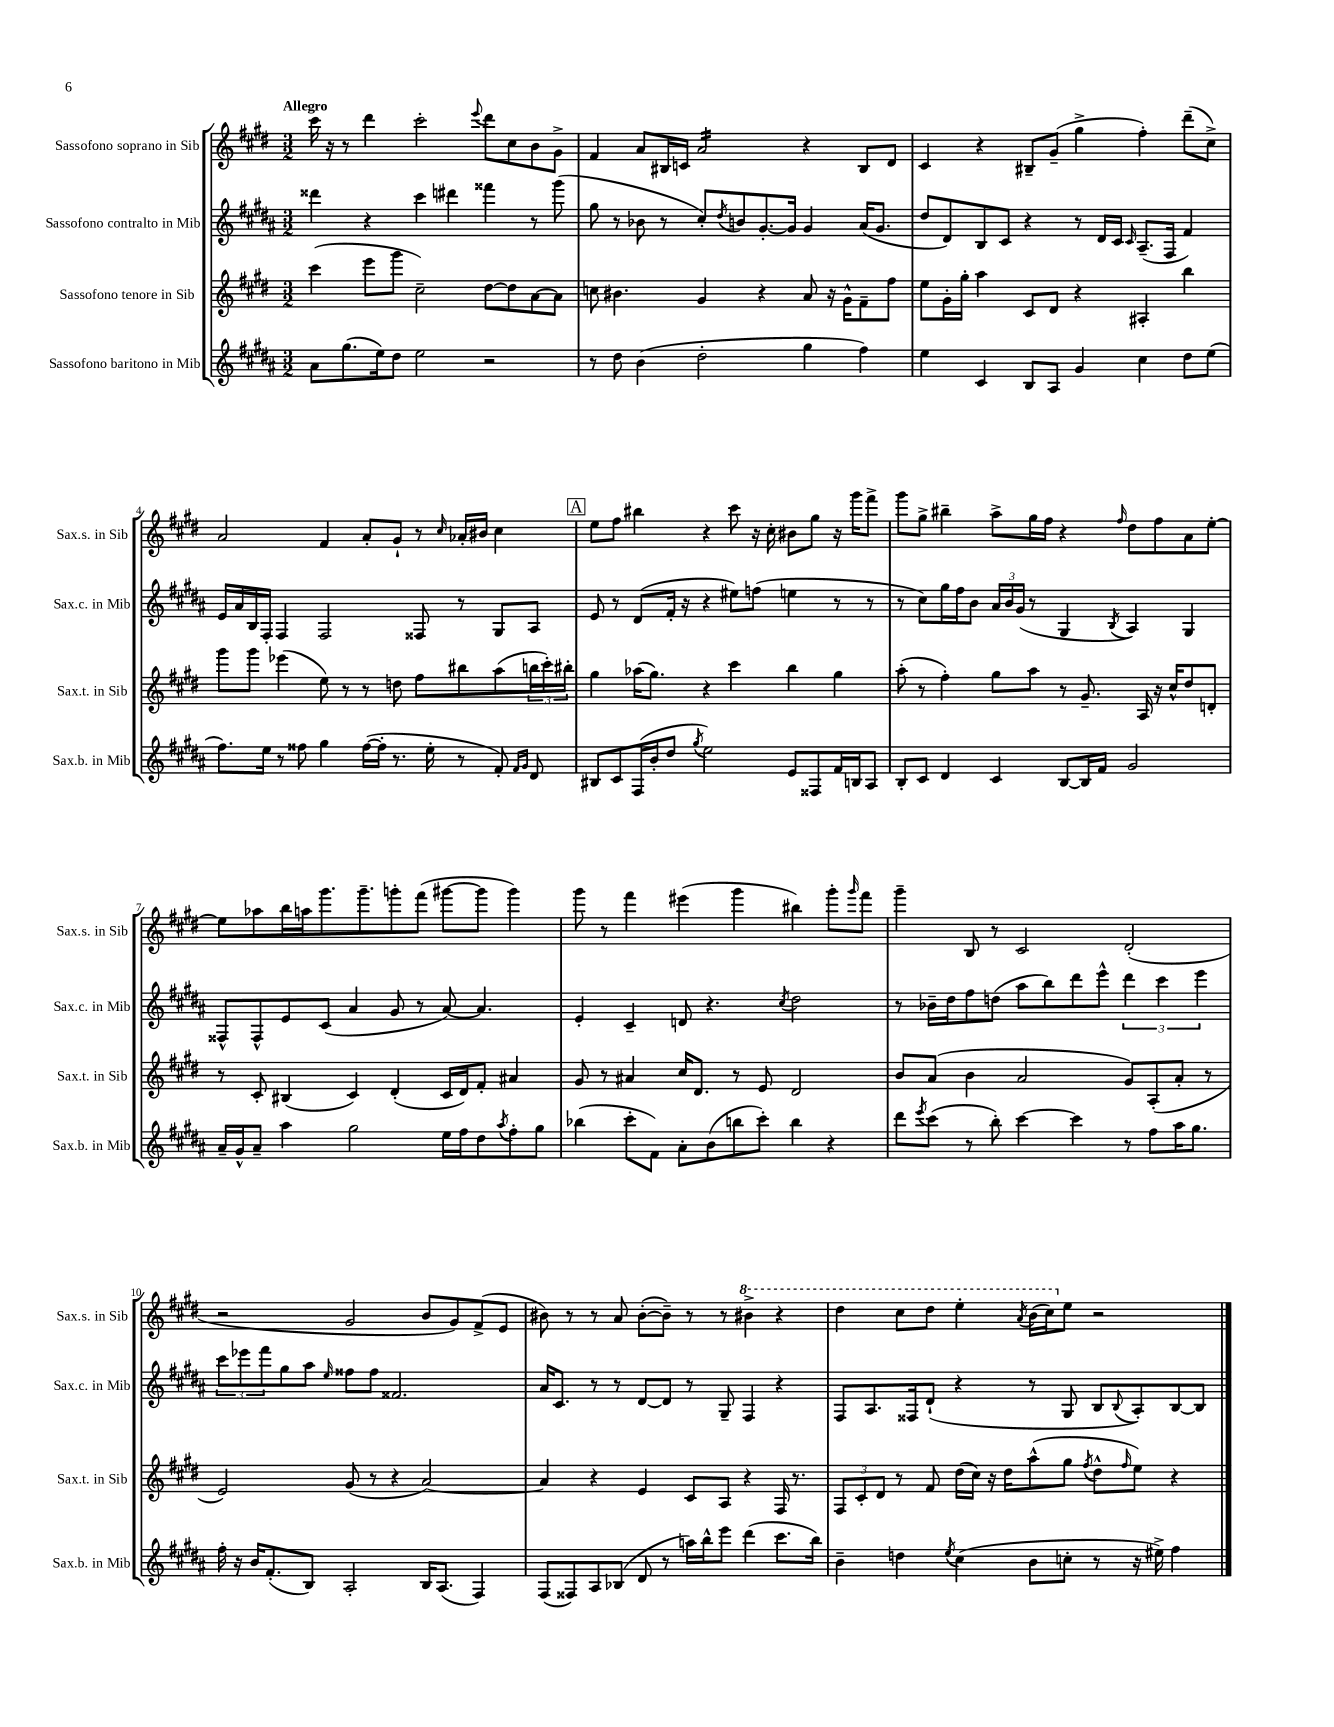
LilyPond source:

<<
\new StaffGroup <<
\new Staff = "s0" \with { instrumentName = "Sassofono soprano in Sib" shortInstrumentName = "Sax.s. in Sib" } {
    \clef treble \key e \major \numericTimeSignature \time 3/2 \tempo "Allegro"
    cis'''16 r16 r8 dis'''4 cis'''2-. \appoggiatura { e'''8 } dis'''8 cis''8 b'8 gis'8-> |
    fis'4 a'8 bis16 c'16 a'2:16 r4 bis8 dis'8 |
    cis'4 r4 bis8-- gis'8--( gis''4-> fis''4-.) dis'''8--( cis''8->) |
    a'2 fis'4 a'8-. gis'8-! r8 \grace { cis''16 } aes'16-. bis'16 cis''4 |
    \mark \markup { \box "A" } e''8 fis''8 bis''4 r4 cis'''8 r16 cis''16-. bis'8 gis''8 r16 gis'''16 fis'''8-> |
    gis'''8 gis''8-> bis''4-- a''8-> gis''16 fis''16 r4 \grace { fis''16 } dis''8 fis''8 a'8 e''8~-. |
    e''8 aes''8 b''16 a''16 gis'''8. gis'''8.-- g'''8-. fis'''8( gis'''8~ gis'''8 gis'''4) |
    gis'''8 r8 fis'''4 eis'''4( gis'''4 bis''4) gis'''8-. \grace { gis'''16 } fis'''8 |
    gis'''4-- b8 r8 cis'2 dis'2-.( |
    r2 gis'2 b'8 gis'8) fis'8->( e'8 |
    bis'8) r8 r8 a'8 bis'8~-.( bis'8--) r8 r8 \ottava #1 bis''4-> r4 |
    dis'''4 cis'''8 dis'''8 e'''4-. \acciaccatura { a''8 } b''16( cis'''16) \ottava #0 e''8 r2 \bar "|." |
}
\new Staff = "s1" \with { instrumentName = "Sassofono contralto in Mib" shortInstrumentName = "Sax.c. in Mib" } {
    \clef treble \key b \major \numericTimeSignature \time 3/2
    disis'''4 r4 cis'''4 dis'''4 fisis'''4 r8 gis'''8( |
    gis''8 r8 bes'8 r8 cis''8-.) \acciaccatura { dis''8 } b'8 gis'8.~-. gis'16 gis'4 ais'16( gis'8. |
    dis''8 dis'8) b8 cis'8 r4 r8 dis'16 cis'16 \grace { cis'16 } ais8.--( fis16 fis'4) |
    e'16 ais'16 b16 fis16-. fis4 fis2 fisis8 r8 gis8 ais8 |
    \mark \markup { \box "A" } e'8 r8 dis'8( fis'16-. r16 r4 eis''8) f''8( e''4 r8 r8 |
    r8 cis''8) gis''16 fis''16 b'8 \tuplet 3/2 { ais'16 b'16 gis'16( } r8 gis4 \acciaccatura { b8 } ais4) gis4 |
    fisis8-^ fisis8-^ e'8 cis'8( ais'4 gis'8 r8 ais'8~) ais'4. |
    e'4-. cis'4-- d'8 r4. \acciaccatura { cis''8 } dis''2 |
    r8 bes'16-- dis''16 fis''8 d''8( ais''8 b''8) dis'''8 e'''8-^ \tuplet 3/2 { dis'''4 cis'''4 e'''4 } |
    \tuplet 3/2 { cis'''8 ees'''8 fis'''8 } gis''8 ais''8 \grace { e''16 } fisis''8 fisis''8 fisis'2. |
    ais'16 cis'8. r8 r8 dis'8~ dis'8 r8 gis8-- fis4 r4 |
    fis8 ais8. fisis16 dis'8-!( r4 r8 gis8 b8 \appoggiatura { b8 } ais8-.) b8~ b8 \bar "|." |
}
\new Staff = "s2" \with { instrumentName = "Sassofono tenore in Sib" shortInstrumentName = "Sax.t. in Sib" } {
    \clef treble \key e \major \numericTimeSignature \time 3/2
    cis'''4( e'''8 gis'''8 cis''2--) dis''8~ dis''8 a'8~ a'8 |
    c''8 bis'4. gis'4 r4 a'8 r16 gis'16-^ fis'8-- fis''8 |
    e''8 gis'16-. gis''16-. a''4 cis'8 dis'8 r4 ais4-. b''4 |
    gis'''8 gis'''8 ees'''4( e''8) r8 r8 d''8 fis''8 bis''8 a''8( \tuplet 3/2 { b''16 cis'''16-.) bis''16-. } |
    \mark \markup { \box "A" } gis''4 aes''16( gis''8.) r4 cis'''4 b''4 gis''4 |
    a''8-.( r8 fis''4-.) gis''8 a''8 r8 gis'8.-- a16 r16 cis''16-^ dis''8 d'8-. |
    r8 cis'8-. bis4( cis'4) dis'4-.( cis'16 dis'16) fis'8-. ais'4 |
    gis'8 r8 ais'4 cis''16 dis'8. r8 e'8 dis'2 |
    b'8 a'8( b'4 a'2 gis'8) a8-.( a'8-. r8 |
    e'2) gis'8( r8 r4 a'2~) |
    a'4 r4 e'4 cis'8 a8 r4 fis16 r8. |
    \tuplet 3/2 { fis8 cis'8-. dis'8 } r8 fis'8 dis''16( cis''16) r16 dis''16 a''8-^( gis''8 \acciaccatura { fis''8 } dis''8-^ \grace { fis''16 } e''8) r4 \bar "|." |
}
\new Staff = "s3" \with { instrumentName = "Sassofono baritono in Mib" shortInstrumentName = "Sax.b. in Mib" } {
    \clef treble \key b \major \numericTimeSignature \time 3/2
    ais'8 gis''8.( e''16) dis''8 e''2 r2 |
    r8 dis''8 b'4( dis''2-. gis''4 fis''4) |
    e''4 cis'4 b8 ais8 gis'4 cis''4 dis''8 e''8( |
    fis''8.) e''16 r8 fisis''8 gis''4 fisis''16~( fisis''16-. r8. e''16-. r8 fis'8-.) \grace { fis'16 gis'16 } dis'8 |
    \mark \markup { \box "A" } bis8 cis'8 fis16( b'16-. dis''8 \acciaccatura { gis''8 } e''2) e'8 fisis8 fis'16 b16 ais8 |
    b8-. cis'8 dis'4 cis'4 b8~ b16 fis'16 gis'2 |
    ais'16-- gis'16-^ ais'8-- ais''4 gis''2 e''16 fis''16 dis''8 \acciaccatura { ais''8 } fis''8-. gis''8 |
    bes''4( cis'''8-. fis'8) ais'8-. b'8( b''8 cis'''8-.) b''4 r4 |
    dis'''8 \acciaccatura { e'''8 } cis'''8( r8 b''8-.) cis'''4~ cis'''4 r8 fis''8 ais''16 gis''8. |
    fis''16-. r16 b'16 fis'8.-.( b8) ais2-. b16 ais8.( fis4) |
    fis8( fisis8) ais8 bes8( dis'8 r8 a''16) b''16-^ e'''8 dis'''4( cis'''8. b''16) |
    b'4-- d''4 \acciaccatura { e''8 } cis''4( b'8 c''8-. r8 r16 eis''16->) fis''4 \bar "|." |
}
>>
>>
